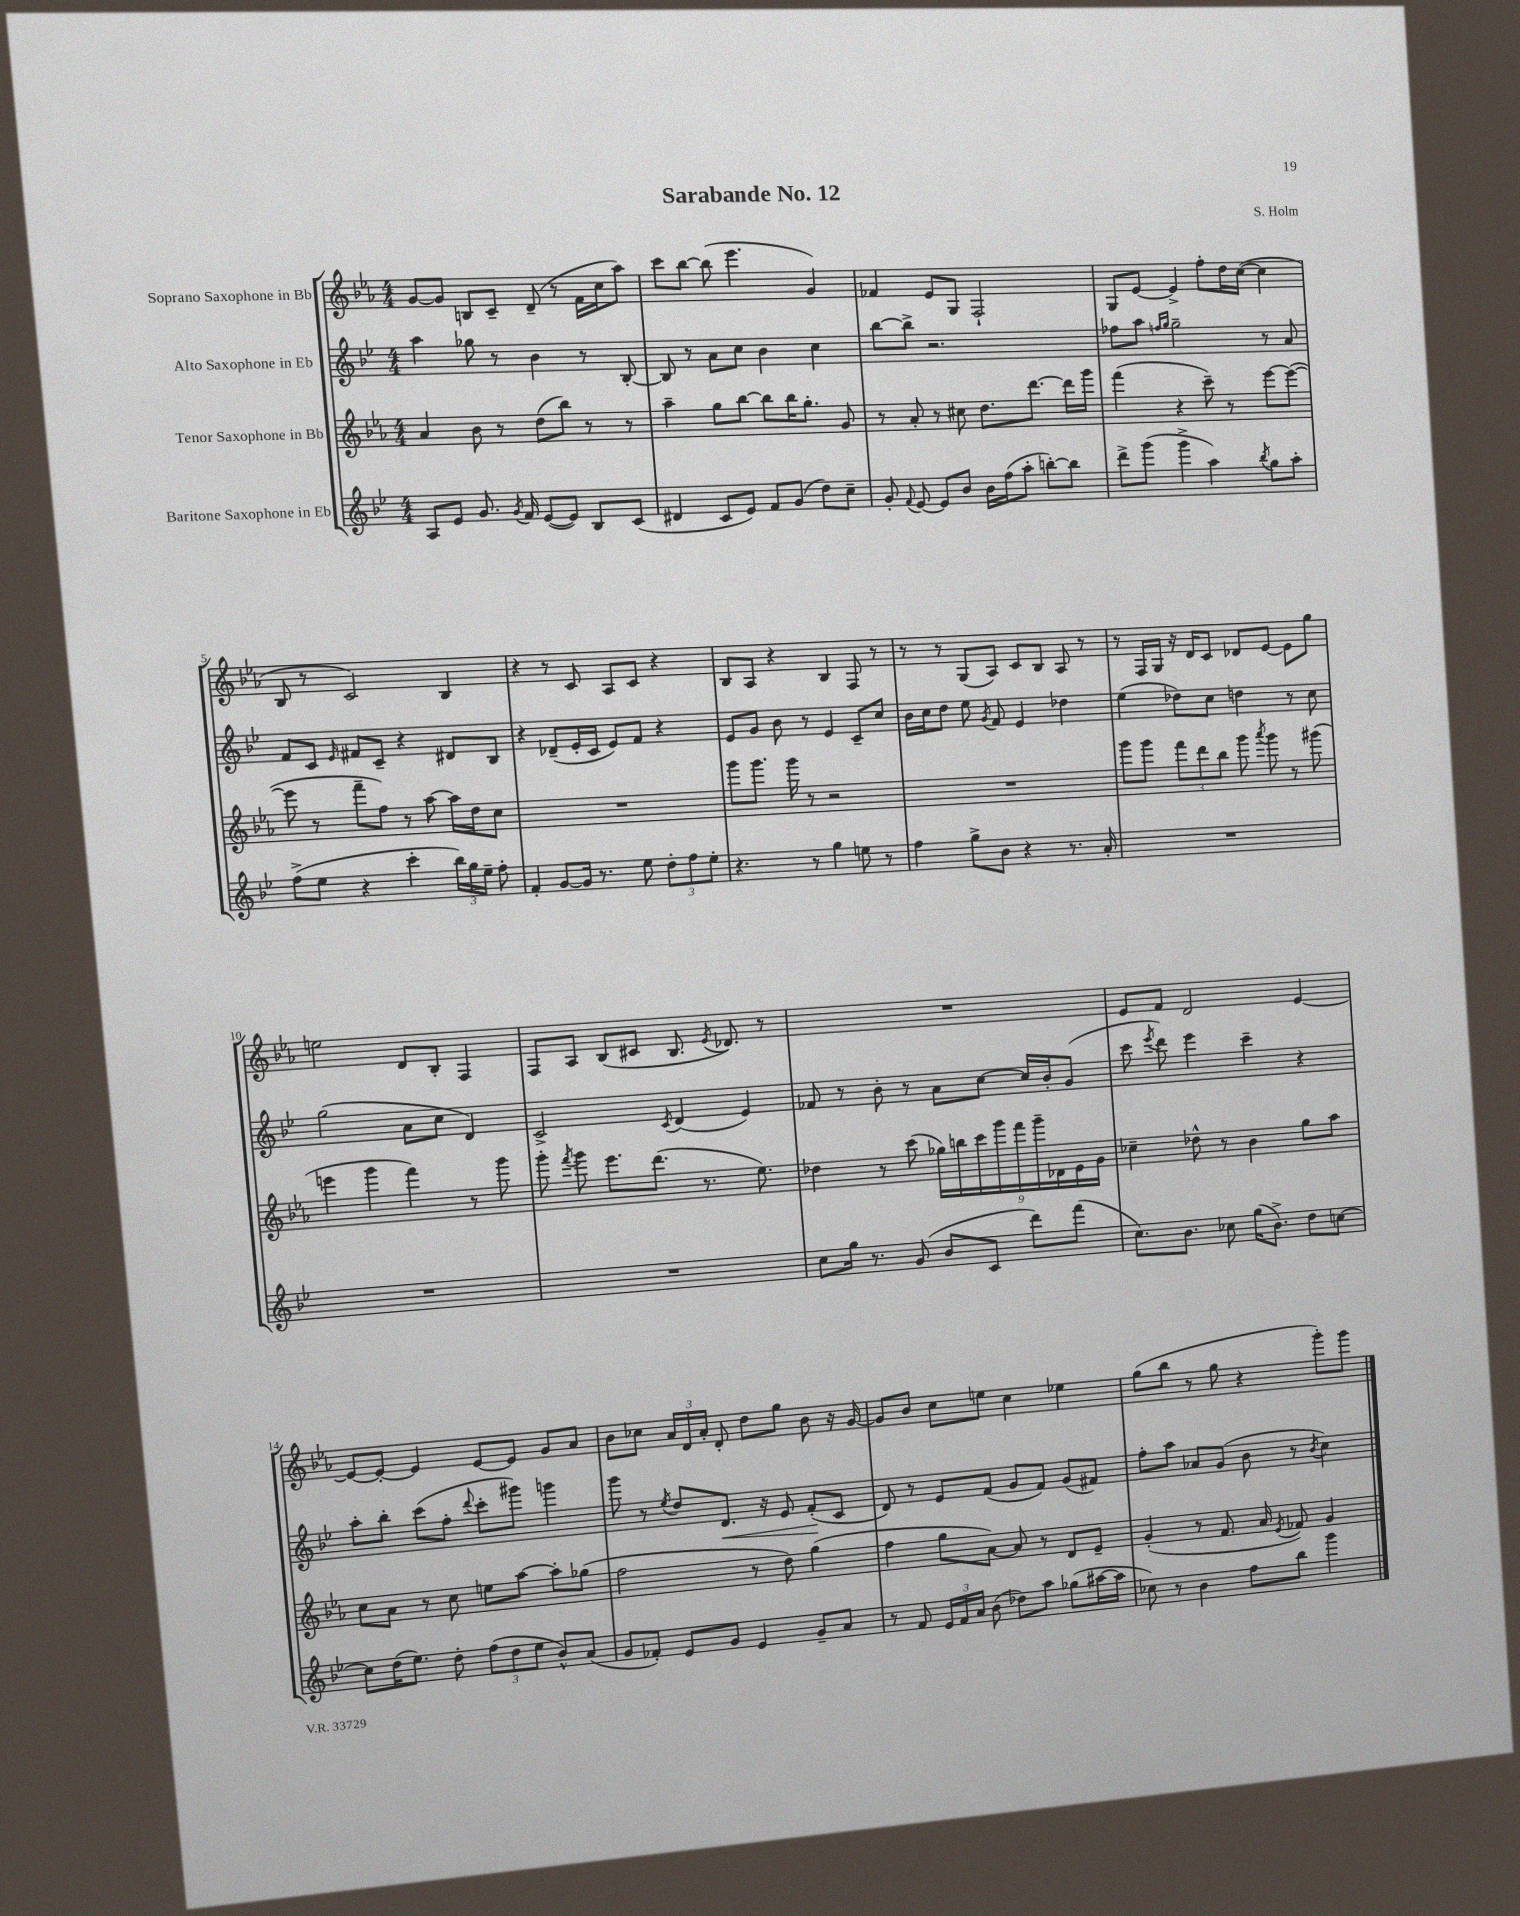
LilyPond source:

\header { title = "Sarabande No. 12" composer = "S. Holm" }
<<
\new StaffGroup <<
\new Staff = "s0" \with { instrumentName = "Soprano Saxophone in Bb" } {
    \clef treble \key ees \major \numericTimeSignature \time 4/4
    \autoBeamOff g'8[~ g'8] b8[ c'8]-- d'8--( r8 f'16[ c''16 aes''8]) |
    c'''8[ bes''8]~ bes''8( ees'''4. g'4) |
    fes'4 ees'8[ g8] f2-! |
    g8[ ees'8]~ ees'4-> f''8[-. d''16 c''16]~( c''4 |
    bes8 r8 c'2) bes4 |
    r4 r8 c'8 aes8[ c'8] r4 |
    bes8[ aes8] r4 bes4 f8 r8 |
    r8 r8 g8[( aes8]) c'8[ bes8] aes8 r8 |
    r8 f16[ g16] r16 d'16[ c'8] des'8[ ees'8]~ ees'8[ g''8] |
    e''2 d'8[ bes8]-. f4 |
    f8[ aes8] bes8[( cis'8] bes8. \acciaccatura { ees'8 } des'8.) r8 |
    R1 |
    ees'8[ f'8] d'2 ees'4~ |
    ees'8[~ ees'8]~-. ees'4 ees'8[~ ees'8] g'8[ aes'8] |
    bes'8[ ces''8] \tuplet 3/2 { aes'16[ d'16 aes'16]-. } d'8-. d''8[ g''8] bes'8 r16 g'16~ |
    g'8[ bes'8] c''8[ e''8] c''4 ees''4 |
    g''8[( bes''8] r8 g''8 r4 g'''8[-.) g'''8] \bar "|." |
}
\new Staff = "s1" \with { instrumentName = "Alto Saxophone in Eb" } {
    \clef treble \key bes \major \numericTimeSignature \time 4/4
    \autoBeamOff a''4 ges''8 r8 bes'4 r8 bes8~-. |
    bes8 r8 a'8[ c''8] bes'4 c''4 |
    bes''8[~ bes''8]-> r2. |
    fes''8[ a''8] \grace { f''16[ g''16] } g''2-- r8 a'8 |
    f'8[ c'8] \grace { ees'16 } fis'8[ c'8]-- r4 dis'8[ bes8] |
    r4 des'8[--( ees'16-. c'16] ees'8[) f'8] r4 |
    ees'8[ g'8] bes'8 r8 ees'4 c'8[-- c''8] |
    bes'16[ c''16 d''8] ees''8 \acciaccatura { g'8 } f'8 ees'4 des''4 |
    ees''4( des''8[) c''8] d''4 r8 c''8 |
    g''2( a'8[ c''8] d'4) |
    c'2-> \acciaccatura { c'8 } d'4( ees'4) |
    fes'8 r8 bes'8-. r8 a'8[ c''8]~ c''16[ bes'16-. g'8]( |
    c'''8 \acciaccatura { ees'''8 } d'''8) ees'''4 c'''4-- r4 |
    a''8[-. bes''8]-. c'''8[( f''8]-. \appoggiatura { d'''8 } c'''8[-. gis'''8]) g'''4 |
    g'''8 r8 \acciaccatura { ees''8 } d''8[ d'8.]\< r16 ees'8 f'8[-.\!( c'8] |
    d'8) r8 ees'8[ f'8]( g'8[ f'8]) g'8[( fis'8]) |
    f''8[-. a''8] aes'8[ g'8]( bes'8 r8 \acciaccatura { bes'8 } c''4) \bar "|." |
}
\new Staff = "s2" \with { instrumentName = "Tenor Saxophone in Bb" } {
    \clef treble \key ees \major \numericTimeSignature \time 4/4
    \autoBeamOff aes'4 bes'8 r8 d''8[( bes''8]) r8 r8 |
    aes''4-- g''8[ bes''8]~ bes''8[ bes''16 g''8.]-. g'8 |
    r8 aes'8-. r8 cis''8 d''8.[ d'''8.]~ d'''16[ g'''16] |
    f'''4( r4 c'''8--) r8 ees'''8[~ ees'''8]~( |
    ees'''8 r8 f'''8[-- f''8]) r8 aes''8~ aes''16[ d''16 c''8] |
    R1 |
    g'''8[ g'''8.] g'''16 r8 r2 |
    R1 |
    g'''8[ g'''8] \tuplet 3/2 { f'''8[ d'''8 bes''8] } g'''8 \acciaccatura { aes'''8 } g'''8 r8 gis'''8( |
    e'''4 g'''4 f'''4) r8 g'''8 |
    g'''8-. \acciaccatura { f'''8 } g'''8 ees'''8.[ d'''8.]( r8. ees''8.) |
    des''4 r8 c'''8( \tuplet 9/8 { ges''16[) b''16 c'''16 g'''16 f'''16 g'''16-- des'16 ees'16 g'16] } |
    ces''4-- des''8-^ r8 bes'4 g''8[ aes''8] |
    c''8[ aes'8] r8 c''8 e''8[ aes''8]~ aes''8[-. ges''8]( |
    f''2 r8 d''8) g''4( |
    f''4 g''8[ aes'8]~) aes'8 r8 d'8[ ees'8]-- |
    g'4-.( r8 f'8. aes'16 \acciaccatura { ees'8 } fes'8) g'4 \bar "|." |
}
\new Staff = "s3" \with { instrumentName = "Baritone Saxophone in Eb" } {
    \clef treble \key bes \major \numericTimeSignature \time 4/4
    \autoBeamOff a8[ ees'8] g'8. \acciaccatura { g'8 } f'16 ees'8[~( ees'8]) bes8[ c'8]( |
    dis'4 c'8[ ees'8]) f'8[ g'8]( d''8[) c''8]-- |
    g'8-. \appoggiatura { f'8 } ees'8~ ees'8[ bes'8] bes'16[ f''16( a''8]-. b''8[~-.) b''8] |
    d'''8[-> g'''8]( g'''4-> a''4) \acciaccatura { bes''8 } g''8[ a''8]-. |
    f''8[->( ees''8] r4 c'''4-. \tuplet 3/2 { bes''16[) g''16 ees''16]-- } f''8-. |
    f'4-. g'8[~ g'16] r8. ees''8 \tuplet 3/2 { d''8[-. f''8 ees''8]-. } |
    r4. r8 g''4 e''8 r8 |
    f''4 g''8[-> bes'8] r4 r8. a'16-. |
    R1 |
    R1 |
    R1 |
    c''8[ g''16] r8. g'8( bes'8[ c'8] d'''8[) f'''8]( |
    c''8.[) bes'8.] ces''8 g''16[( bes'8.]->) d''8[ c''8]~ |
    c''8[ d''16( ees''8.]) d''8-. \tuplet 3/2 { f''8[( d''8 ees''8] } bes'8[-^) a'8]( |
    g'8[ fes'8]-.) ees'8[ g'8] ees'4 g'8[-- a'8] |
    r8 f'8 \tuplet 3/2 { ees'16[ f'16 a'16] } bes'8( des''8[) a''8] ges''8[( ais''16~ ais''16] |
    ces''8) r8 bes'4 f''8[ bes''8] g'''4 \bar "|." |
}
>>
>>
